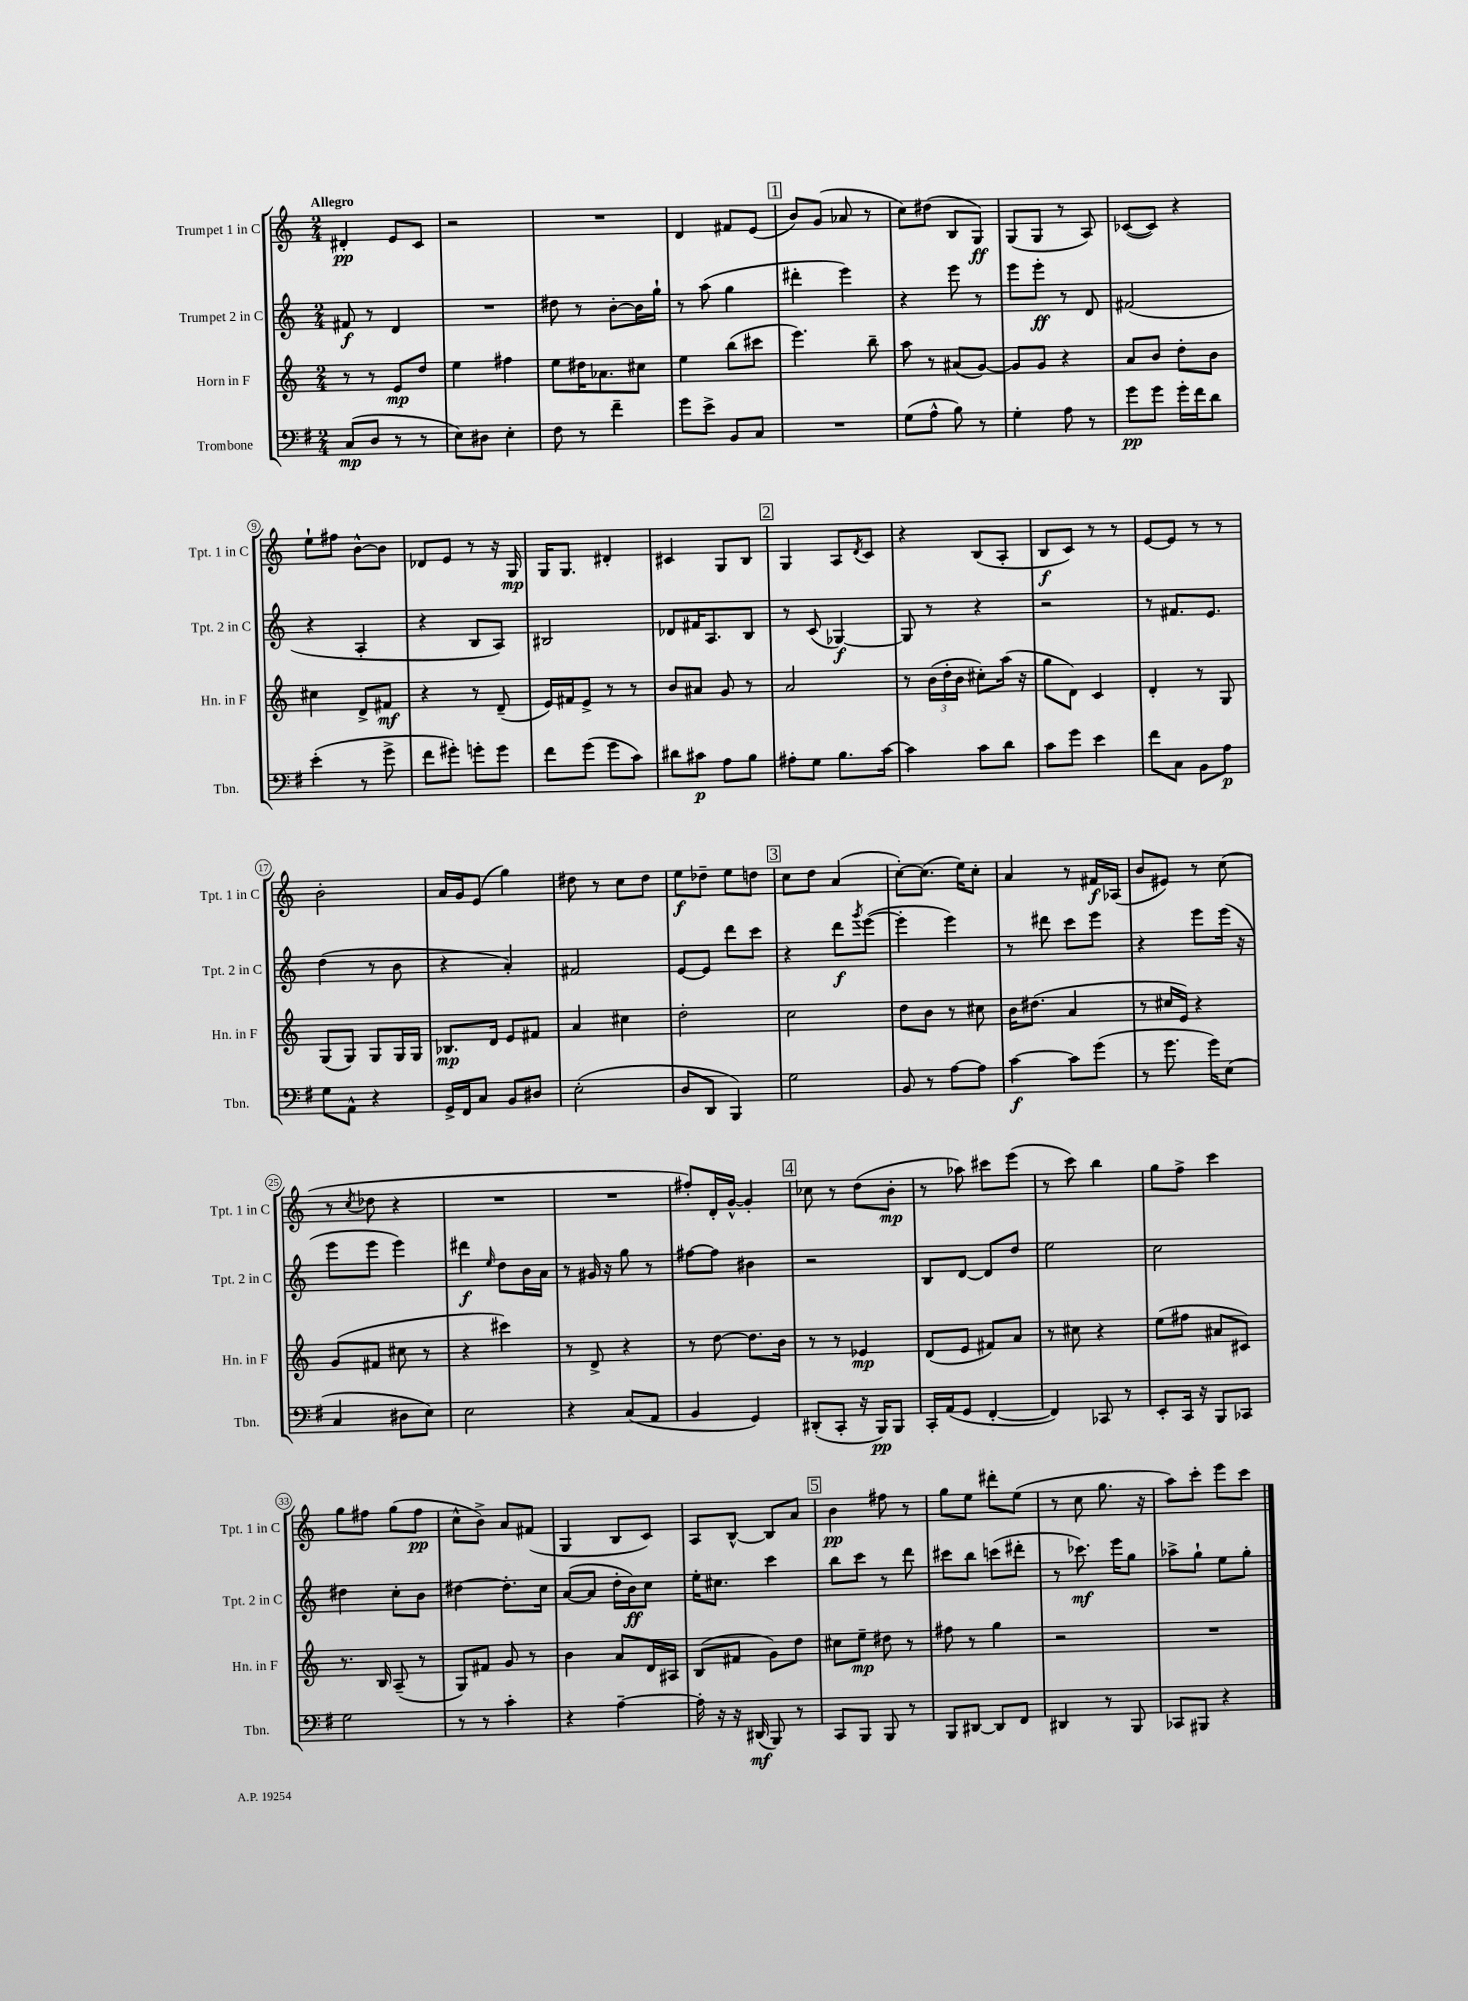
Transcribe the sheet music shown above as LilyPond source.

<<
\new StaffGroup <<
\new Staff = "s0" \with { instrumentName = "Trumpet 1 in C" shortInstrumentName = "Tpt. 1 in C" } {
    \clef treble \key c \major \numericTimeSignature \time 2/4 \tempo "Allegro"
    dis'4-.\pp e'8 c'8 |
    r2 |
    R2 |
    d'4 fis'8 e'8( |
    \mark \markup { \box "1" } b'8) g'8( aes'8 r8 |
    c''8) dis''8( b8 g8\ff) |
    g8( g8 r8 a8) |
    ces'8~( ces'8) r4 |
    e''8-! fis''8 b'8~-^ b'8 |
    des'8 e'8 r8 r16 g16\mp |
    g16 g8. dis'4-. |
    cis'4 g8 b8 |
    \mark \markup { \box "2" } g4 a8 \acciaccatura { d'8 } c'8 |
    r4 b8( a8-. |
    b8\f c'8) r8 r8 |
    e'8~ e'8 r8 r8 |
    b'2-. |
    a'16 g'16 e'8( g''4) |
    dis''8 r8 c''8 dis''8 |
    e''8\f des''8-- e''8 d''8 |
    \mark \markup { \box "3" } c''8 d''8 a'4( |
    c''8~-.) c''8.( e''16) c''8-. |
    a'4 r8 fis'16\f aes16( |
    b'8 eis'8) r8 c''8( |
    r8 \acciaccatura { c''8 } des''8 r4 |
    R2 |
    R2 |
    fis''8-.) d'16-. g'16~-^ g'4-. |
    \mark \markup { \box "4" } ces''8 r8 d''8( b'8-.\mp |
    r8 aes''8) cis'''8 e'''8( |
    r8 c'''8) b''4 |
    g''8 f''8-> c'''4 |
    g''8 fis''8 g''8( fis''8\pp |
    c''8-^ b'8->) a'8 fis'8( |
    g4 b8 c'8) |
    a8 b8~-^ b8 a'8 |
    \mark \markup { \box "5" } b'4\pp fis''8 r8 |
    g''8 e''8 dis'''8-. e''8( |
    r8 c''8 g''8. r16 |
    a''8) c'''8-. e'''8 c'''8 \bar "|." |
}
\new Staff = "s1" \with { instrumentName = "Trumpet 2 in C" shortInstrumentName = "Tpt. 2 in C" } {
    \clef treble \key c \major \numericTimeSignature \time 2/4
    fis'8\f r8 d'4 |
    R2 |
    dis''8 r8 b'8~-. b'16 g''16-! |
    r8 a''8( g''4 |
    \mark \markup { \box "1" } dis'''4-. e'''4) |
    r4 e'''8 r8 |
    e'''8 e'''8-.\ff r8 d'8 |
    fis'2( |
    r4 a4-. |
    r4 b8 a8) |
    bis2 |
    des'8 fis'16 a8. b8 |
    \mark \markup { \box "2" } r8 c'8( ges4~\f) |
    ges8 r8 r4 |
    r2 |
    r8 fis'8. e'8. |
    d''4( r8 b'8 |
    r4 a'4-.) |
    fis'2 |
    e'8~ e'8 d'''8 c'''8 |
    \mark \markup { \box "3" } r4 d'''8\f \acciaccatura { g'''8 } e'''8~( |
    e'''4-. e'''4) |
    r8 dis'''8 c'''8 e'''8 |
    r4 e'''8 e'''16( r16 |
    e'''8 e'''8 e'''4) |
    dis'''4\f \grace { e''16 } d''8 b'16 a'16 |
    r8 gis'16 r16 g''8 r8 |
    fis''8~ fis''8 bis'4 |
    \mark \markup { \box "4" } r2 |
    b8 d'8~ d'8 d''8 |
    e''2 |
    c''2 |
    dis''4 c''8-. b'8 |
    dis''4~ dis''8.-. c''16 |
    a'8~( a'8 d''16-. b'16\ff) c''8 |
    e''16-. cis''8. c'''4 |
    \mark \markup { \box "5" } b''8 c'''8 r8 d'''8 |
    cis'''8 b''8 c'''8( dis'''8-. |
    r8 ces'''8.\mf) e'''16 g''8 |
    aes''8-> g''8-! e''8 g''8-. \bar "|." |
}
\new Staff = "s2" \with { instrumentName = "Horn in F" shortInstrumentName = "Hn. in F" } {
    \clef treble \key c \major \numericTimeSignature \time 2/4
    r8 r8 e'8\mp d''8 |
    e''4 fis''4 |
    e''8 dis''16 aes'8. cis''8 |
    e''4 b''8( cis'''8 |
    \mark \markup { \box "1" } e'''4.) b''8-- |
    a''8 r8 ais'8( g'8~) |
    g'8 g'8 r4 |
    a'8 b'8 d''8-. b'8 |
    cis''4 d'8-> fis'8\mf |
    r4 r8 d'8--( |
    e'16) fis'16 e'8-> r8 r8 |
    b'8 ais'8 g'8 r8 |
    \mark \markup { \box "2" } a'2 |
    r8 \tuplet 3/2 { b'16( d''16-. b'16 } cis''8-.) a''16( r16 |
    g''8 d'8) c'4 |
    d'4-. r8 g8 |
    g8( g8) g8 g16 g16 |
    bes8.\mp d'16 e'8 fis'8 |
    a'4 cis''4 |
    d''2-. |
    \mark \markup { \box "3" } c''2 |
    d''8 b'8 r8 cis''8 |
    b'16 dis''8.( a'4 |
    r8 cis''16 e'16) r4 |
    g'8( fis'8 cis''8 r8 |
    r4 cis'''4) |
    r8 d'8-> r4 |
    r8 d''8~ d''8. b'16 |
    \mark \markup { \box "4" } r8 r8 ees'4\mp |
    d'8( e'8 fis'8) a'8 |
    r8 cis''8 r4 |
    e''8( fis''8 ais'8 cis'8) |
    r8. b16 a8--( r8 |
    g8) fis'8 g'8 r8 |
    b'4 a'8 d'16 ais16 |
    b8( fis'8 g'8) d''8 |
    \mark \markup { \box "5" } cis''8 e''8--\mp dis''8 r8 |
    fis''8 r8 g''4 |
    r2 |
    R2 \bar "|." |
}
\new Staff = "s3" \with { instrumentName = "Trombone" shortInstrumentName = "Tbn." } {
    \clef bass \key g \major \numericTimeSignature \time 2/4
    c8\mp( d8 r8 r8 |
    e8) dis8 e4-. |
    fis8 r8 fis'4-- |
    g'8 e'8-> b,8 c8 |
    \mark \markup { \box "1" } R2 |
    g8( a8-^ b8) r8 |
    g4-. a8 r8 |
    g'8\pp g'8 g'16-. fis'16 d'8 |
    e'4-.( r8 g'8-> |
    fis'8 gis'8-.) g'8-. g'8 |
    fis'8 g'8( g'8 c'8) |
    dis'8 cis'8\p a8 b8 |
    \mark \markup { \box "2" } ais8-. g8 b8. c'16~ |
    c'4 c'8 d'8 |
    c'8 g'8 e'4 |
    fis'8 c8 b,8 a8\p |
    g8 a,8-^ r4 |
    g,16-> fis,16 c8 b,8 dis8 |
    e2-.( |
    d8 d,8 b,,4) |
    \mark \markup { \box "3" } g2 |
    b,8 r8 a8~ a8 |
    c'4~\f c'8 g'8( |
    r8 g'8. g'16) e8( |
    c4 dis8 e8) |
    e2 |
    r4 c8( a,8 |
    b,4 g,4) |
    \mark \markup { \box "4" } dis,8-.( c,8-. r16 b,,16\pp) b,,8 |
    c,16-. a,16( g,8 fis,4~-. |
    fis,4) ces,8 r8 |
    e,8-. c,16 r16 b,,8 ces,8 |
    g2 |
    r8 r8 c'4-. |
    r4 a4~-- |
    a16-. r16 r16 dis,16\mf( b,,8) r8 |
    \mark \markup { \box "5" } c,8 b,,8 b,,8 r8 |
    b,,8 dis,8~ dis,8 fis,8 |
    dis,4 r8 b,,8 |
    ces,8 bis,,8 r4 \bar "|." |
}
>>
>>
\layout { \context { \Score \override BarNumber.stencil = #(make-stencil-circler 0.1 0.3 ly:text-interface::print) } }
